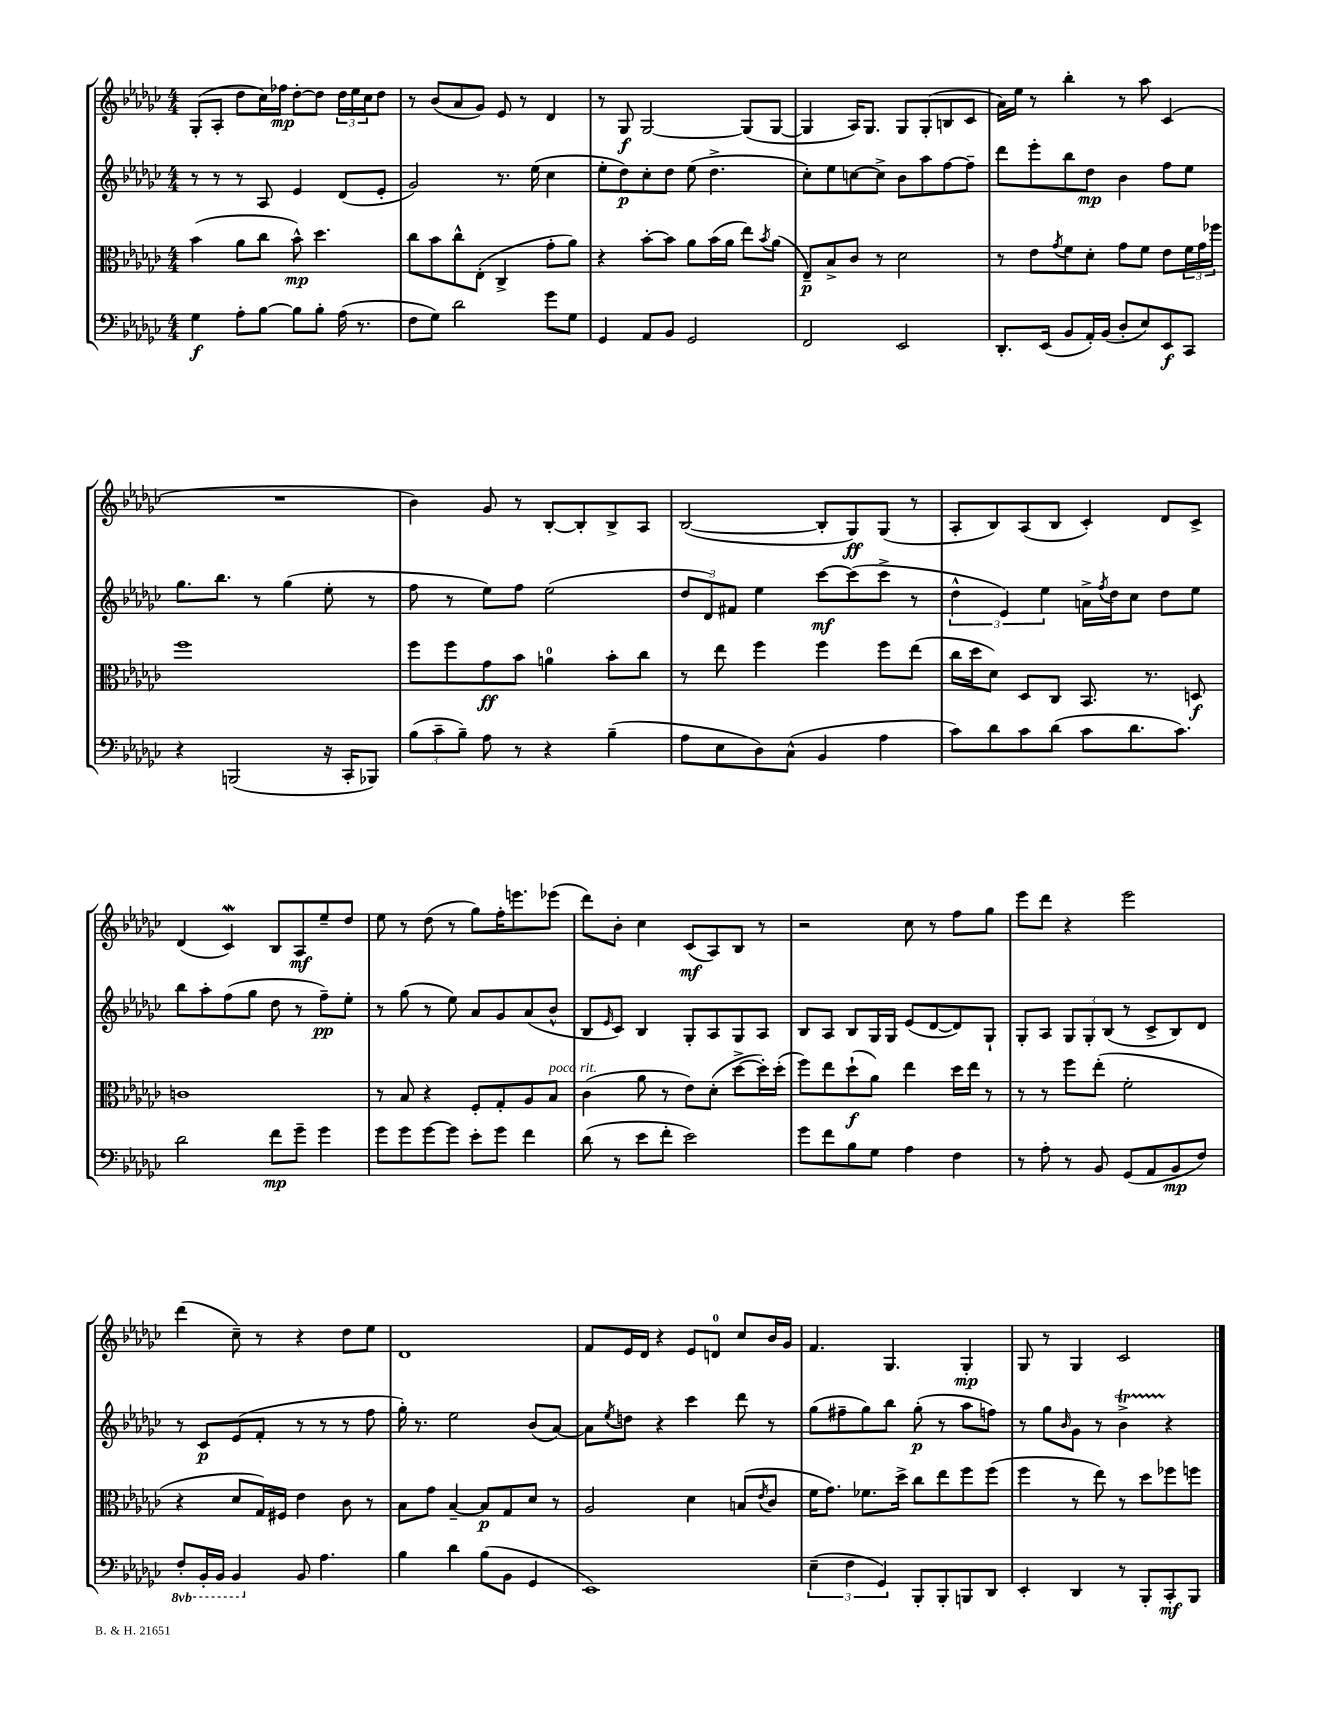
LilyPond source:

<<
\new StaffGroup <<
\new Staff = "s0" {
    \clef treble \key ges \major \numericTimeSignature \time 4/4
    ges8-.( aes8-. des''8 ces''16) fes''16\mp des''8~-. des''8 \tuplet 3/2 { des''16 ees''16 ces''16 } des''8 |
    r8 bes'8( aes'8 ges'8) ees'8 r8 des'4 |
    r8 ges8\f ges2~ ges8( ges8~ |
    ges4 aes16) ges8. ges8 ges8-.( b8 ces'8 |
    aes'16) ees''16 r8 bes''4-. r8 aes''8 ces'4( |
    R1 |
    bes'4) ges'8 r8 bes8~-. bes8-. bes8-> aes8 |
    bes2~( bes8-. ges8\ff) ges8( r8 |
    aes8-. bes8) aes8( bes8 ces'4-.) des'8 ces'8-> |
    des'4( ces'4\mordent) bes8 aes8\mf ees''8-- des''8 |
    ees''8 r8 des''8( r8 ges''8) f''16-. e'''8. ees'''8( |
    des'''8) bes'8-. ces''4 ces'8\mf( aes8) bes8 r8 |
    r2 ces''8 r8 f''8 ges''8 |
    ees'''8 des'''8 r4 ees'''2 |
    des'''4( ces''8--) r8 r4 des''8 ees''8 |
    des'1 |
    f'8 ees'16 des'16 r4 ees'8 d'8-0 ces''8 bes'16 ges'16 |
    f'4. ges4. ges4-.\mp |
    ges8 r8 ges4 ces'2 \bar "|." |
}
\new Staff = "s1" {
    \clef treble \key ges \major \numericTimeSignature \time 4/4
    r8 r8 r8 aes8 ees'4 des'8( ees'8-. |
    ges'2) r8. ees''16( ces''4 |
    ees''8-. des''8\p) ces''8-. des''8 ees''8( des''4.-> |
    ces''8-.) ees''8 c''8~ c''8-> bes'8 aes''8 f''8~ f''8-- |
    des'''8 ees'''8-. bes''8 des''8\mp bes'4 f''8 ees''8 |
    ges''8. bes''8. r8 ges''4( ees''8-. r8 |
    f''8 r8 ees''8) f''8 ees''2( |
    \tuplet 3/2 { des''8 des'8) fis'8 } ees''4 ces'''8~\mf ces'''8( ces'''8-> r8 |
    \tuplet 3/2 { des''4-^ ees'4) ees''4 } a'16-> \acciaccatura { f''8 } des''16 ces''8 des''8 ees''8 |
    bes''8 aes''8-. f''8( ges''8 des''8 r8 f''8--\pp) ees''8-. |
    r8 ges''8( r8 ees''8) aes'8 ges'8 aes'8( bes'8-^ |
    bes8 \grace { ees'16 } ces'8) bes4 ges8-. aes8 ges8 aes8 |
    bes8 aes8 bes8 ges16 ges16 ees'8( des'8~ des'8) ges8-! |
    ges8-. aes8 \tuplet 3/2 { ges8 ges8-. bes8( } r8 ces'8-> bes8) des'8 |
    r8 ces'8\p ees'8( f'8-. r8 r8 r8 f''8 |
    ges''16-.) r8. ees''2 bes'8( aes'8~) |
    aes'8 \acciaccatura { ees''8 } d''8 r4 ces'''4 des'''8 r8 |
    ges''8( fis''8-- ges''8) bes''8 ges''8-.\p( r8 aes''8 f''8) |
    r8 ges''8 \grace { bes'16 } ges'8 r8 bes'4->\startTrillSpan r4\stopTrillSpan \bar "|." |
}
\new Staff = "s2" {
    \clef alto \key ges \major \numericTimeSignature \time 4/4
    bes'4( aes'8 ces''8 bes'8-^\mp) des''4. |
    ces''8 bes'8 ces''8-^ ees8-.( ces4-> ges'8-. aes'8) |
    r4 bes'8~-. bes'8 aes'8 bes'16( aes'16 ees''8) \acciaccatura { bes'8 } aes'8( |
    ees8--\p) bes8-> ces'8 r8 des'2 |
    r8 ees'8 \acciaccatura { ges'8 } f'8 des'8-. ges'8 f'8 ees'8 \tuplet 3/2 { f'16 ges'16 fes''16 } |
    f''1 |
    f''8 f''8 ges'8\ff bes'8 a'4-0 bes'8-. ces''8 |
    r8 ees''8 f''4 f''4 f''8 ees''8( |
    ces''16 des''16 des'8) des8 ces8 bes,8. r8. d8\f |
    c'1 |
    r8 bes8 r4 f8-. ges8-. aes8 bes8^\markup { \italic "poco rit." } |
    ces'4( aes'8 r8 ees'8) des'8-.( des''8~-> des''16-.) des''16-.( |
    f''8) ees''8 des''8-!\f( aes'8) ees''4 des''16 ees''16 r8 |
    r8 r8 f''8 ees''8-.( f'2-. |
    r4 des'8 ges16) fis16 ees'4 ces'8 r8 |
    bes8 ges'8 bes4~-- bes8\p ges8 des'8 r8 |
    aes2 des'4 b8( \acciaccatura { ees'8 } ces'8 |
    f'16 ges'8.) fes'8. des''16-> ces''8 ees''8 f''8 f''8( |
    f''4 r8 ees''8) r8 des''8 fes''8 f''8 \bar "|." |
}
\new Staff = "s3" {
    \clef bass \key ges \major \numericTimeSignature \time 4/4 \set Staff.ottavationMarkups = #ottavation-simple-ordinals
    ges4\f aes8-. bes8~ bes8 bes8-. aes16( r8. |
    f8 ges8) des'2 ges'8 ges8 |
    ges,4 aes,8 bes,8 ges,2 |
    f,2 ees,2 |
    des,8.-. ees,16( bes,8 aes,16-.) bes,16( des8-. ees8) ees,8\f ces,8 |
    r4 b,,2( r16 ces,16-. bes,,8) |
    \tuplet 3/2 { bes8( ces'8-- bes8--) } aes8 r8 r4 bes4--( |
    aes8 ees8 des8) ces8-^( bes,4 aes4 |
    ces'8) des'8 ces'8 des'8( ces'8 des'8. ces'8.) |
    des'2 f'8\mp ges'8-- ges'4 |
    ges'8 ges'8 ges'8~ ges'8 ees'8-. ges'8 f'4 |
    des'8( r8 ees'8 f'8-. ees'2) |
    ges'8 f'8 bes8 ges8 aes4 f4 |
    r8 aes8-. r8 bes,8 ges,8( aes,8 bes,8\mp f8) |
    \ottava #-1 f,8-. bes,,16-. bes,,16 bes,,4 \ottava #0 bes,8 aes4. |
    bes4 des'4 bes8( bes,8 ges,4 |
    ees,1) |
    \tuplet 3/2 { ees4--( f4 ges,4) } bes,,8-. bes,,8-. b,,8 des,8 |
    ees,4-. des,4 r8 bes,,8-. ces,8-.\mf bes,,8 \bar "|." |
}
>>
>>
\layout { \context { \Score \remove "Bar_number_engraver" } }
